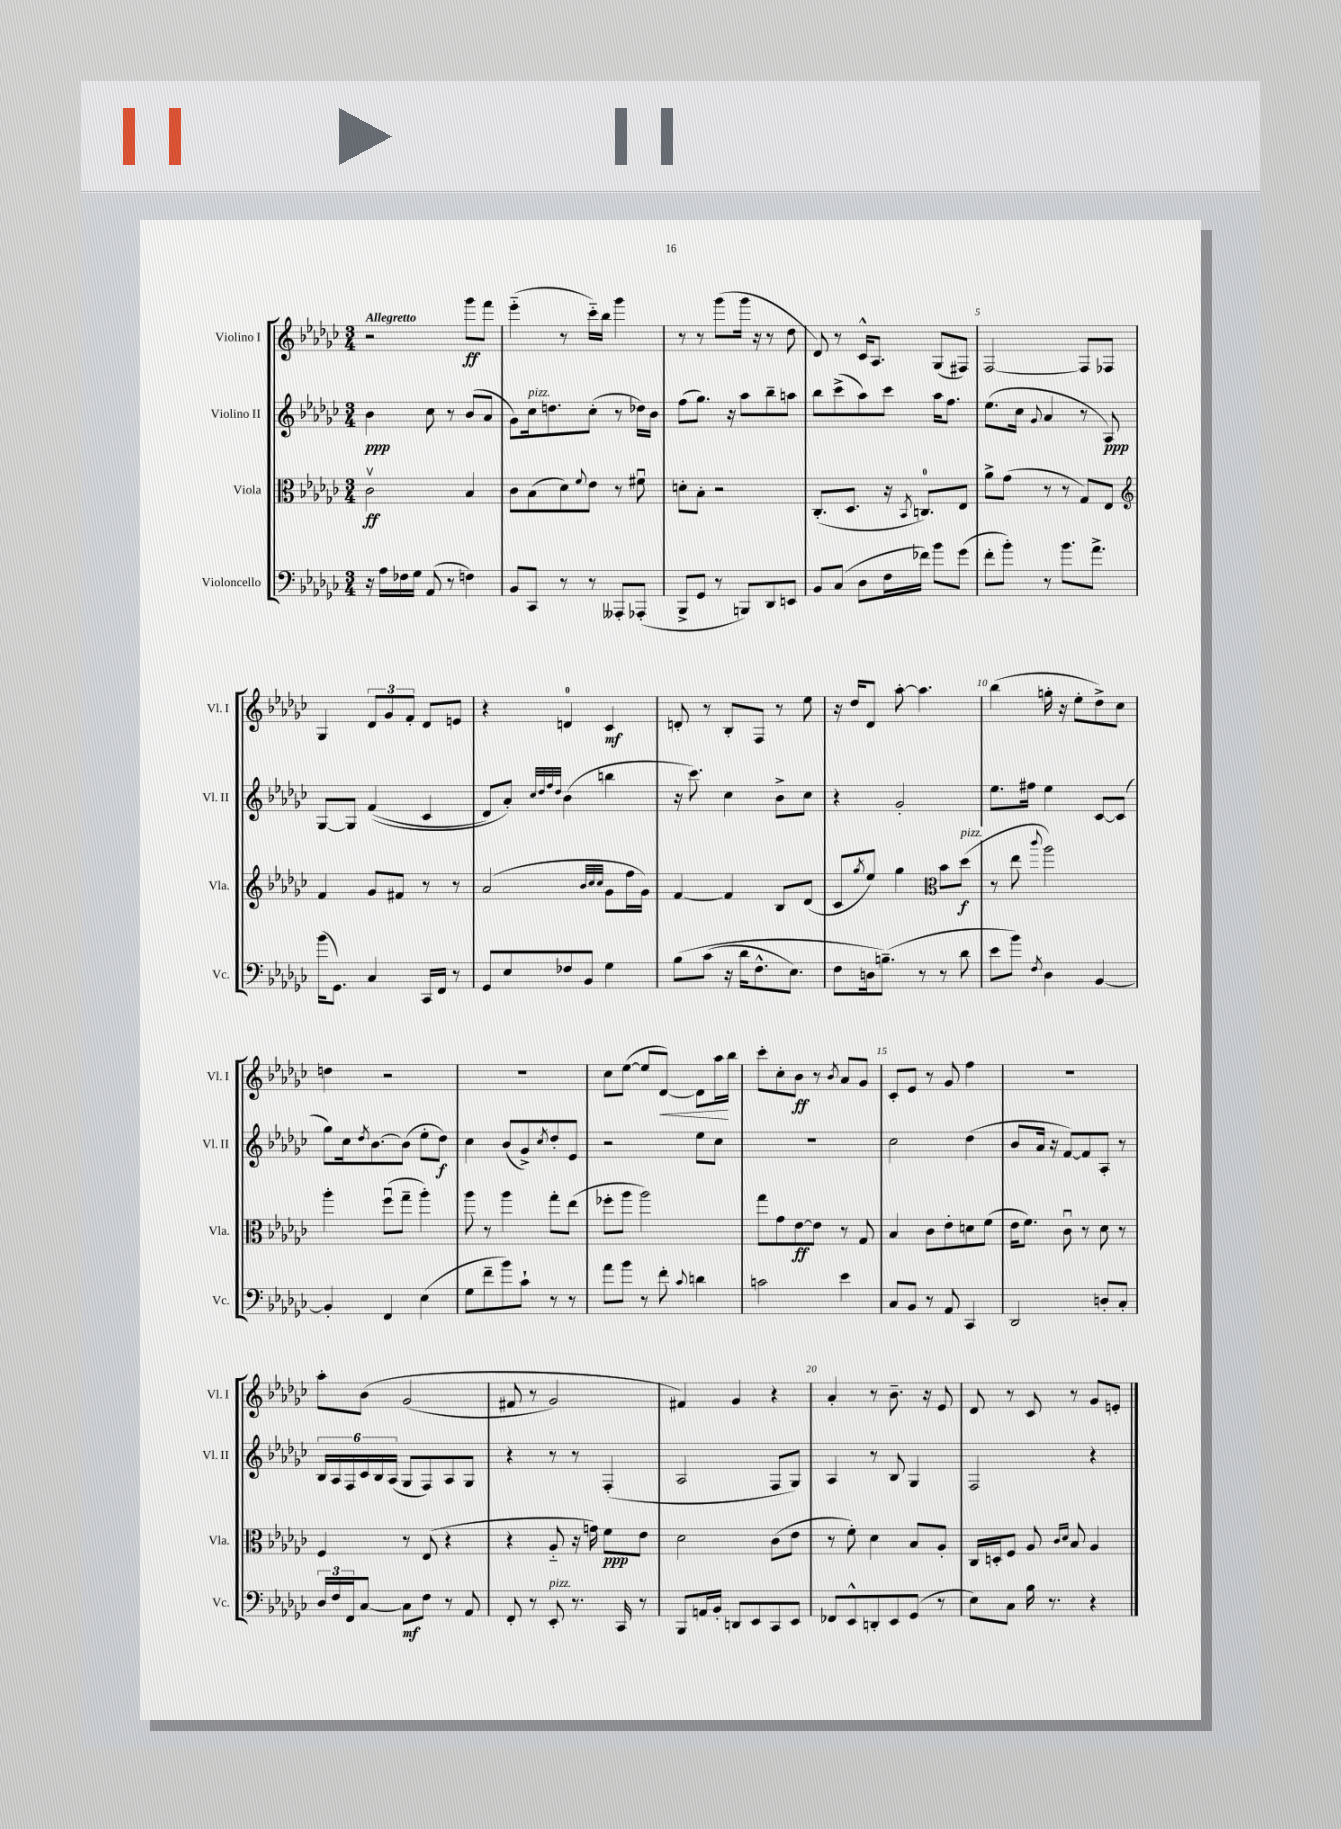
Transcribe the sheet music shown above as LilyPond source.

<<
\new StaffGroup <<
\new Staff = "s0" \with { instrumentName = "Violino I" shortInstrumentName = "Vl. I" } {
    \clef treble \key ges \major \numericTimeSignature \time 3/4 \tempo "Allegretto"
    r2 ges'''8\ff f'''8 |
    ees'''4-_( r8 ces'''16-_) bes''16 ges'''4 |
    r8 r8 ges'''8( ges'''16 r16 r8 des''8 |
    des'8) r8 ces'16-^ aes8. ges8( fis8) |
    f2~ f8 fes8 |
    ges4 \tuplet 3/2 { des'8 ges'8 f'8-. } des'8 e'8 |
    r4 d'4-0 ces'4\mf |
    d'8-. r8 bes8-. f8 r8 ees''8 |
    r16 des''16 des'8 aes''8~-. aes''4. |
    bes''4( g''16-. r16 ees''8-. des''8->) ces''8 |
    d''4 r2 |
    R2. |
    ces''8 ees''8~( ees''8 des'8~\<) des'8 aes''16\! bes''16 |
    ces'''8-. ces''8-. bes'8\ff r8 \acciaccatura { bes'8 } aes'8 ges'8 |
    ces'8-. ees'8 r8 ges'8 f''4 |
    R2. |
    aes''8-. bes'8\( ges'2( |
    fis'8 r8 ges'2) |
    fis'4\) ges'4 r4 |
    aes'4-. r8 bes'8.-- r16 ees'8 |
    des'8 r8 ces'8 r8 ges'8 e'8-. \bar "|." |
}
\new Staff = "s1" \with { instrumentName = "Violino II" shortInstrumentName = "Vl. II" } {
    \clef treble \key ges \major \numericTimeSignature \time 3/4
    bes'4\ppp ces''8 r8 bes'8( aes'8 |
    ges'8) ces''16^\markup { \italic "pizz." } d''8. ces''8-.( r8 des''16) bes'16 |
    f''8( ges''8.) r16 aes''8 bes''8-- a''8 |
    bes''8 ces'''8->( aes''8) ces'''8 aes''16 f''8. |
    ees''8.( ces''16 \appoggiatura { ges'8 } aes'4 r8 aes8\ppp) |
    ges8~ ges8 f'4(\( ces'4 |
    des'8) aes'8-.\) \grace { ces''32 des''32 f''32 des''32 } bes'4( b''4 |
    r16 ces'''8.) ces''4 bes'8-> ces''8 |
    r4 ges'2-. |
    ees''8. fis''16 ees''4 ces'8~ ces'8( |
    ges''8) ces''16 \acciaccatura { des''8 } bes'8.~ bes'8( ees''8-. des''8\f) |
    ces''4 bes'8( ges'8->) \acciaccatura { ces''8 } des''8-. ees'8 |
    r2 ees''8 ces''8 |
    R2. |
    ces''2 des''4( |
    bes'8 aes'16 r16 f'8~) f'8 aes8-. r8 |
    \tuplet 6/4 { bes16 aes16 f16 ces'16 bes16 aes16( } ges8 f8) aes8 ges8 |
    r4 r8 r8 f4-.( |
    aes2 f8 ges8) |
    aes4 r8 bes8 ges4 |
    f2 r4 \bar "|." |
}
\new Staff = "s2" \with { instrumentName = "Viola" shortInstrumentName = "Vla." } {
    \clef alto \key ges \major \numericTimeSignature \time 3/4
    ces'2\upbow\ff bes4 |
    ces'8 bes8( des'8) \appoggiatura { f'8 } ees'8 r8 fis'8\downbow |
    d'8-. bes8-. r2 |
    ces8.-.( des8. r16 \acciaccatura { bes,8 } c8.-0) ees8 |
    aes'8-> ges'8( r8 r8 ges8) ees8 |
    \clef treble f'4 ges'8 fis'8 r8 r8 |
    aes'2( \grace { bes'32 ces''32 ces''32 } ges'8 f''16 ges'16) |
    f'4~ f'4 bes8 des'8( |
    ces'8 \acciaccatura { ges''8 } ees''8) ges''4 \clef alto bes'8 des''8\f^\markup { \italic "pizz." }( |
    r8 ees''8 \appoggiatura { ces'''8 } aes''2) |
    aes''4-. f''8\downbow( ges''8-- aes''4-.) |
    aes''8 r8 aes''4 ges''8-. ees''8( |
    fes''8-. aes''8 aes''2) |
    ges''8 ges'8 ees'8~\ff ees'8 r8 ges8 |
    bes4 ces'8 ees'8-. d'8 f'8( |
    ees'16 f'8.) ces'8\downbow r8 des'8 r8 |
    f4 r8 ees8( r4 |
    r4 aes8-_ r16 g'16) f'8\ppp ees'8 |
    des'2 ces'8( ees'8 |
    r8 f'8-.) des'4 bes8 aes8-. |
    ces16 d16-. f8 aes8 \grace { ces'16 des'16 } bes8 aes4 \bar "|." |
}
\new Staff = "s3" \with { instrumentName = "Violoncello" shortInstrumentName = "Vc." } {
    \clef bass \key ges \major \numericTimeSignature \time 3/4
    r16 aes16 fes16 ges16 aes,8( r8 f4) |
    bes,8 ces,8 r8 r8 aeses,,8-. aes,,8-.( |
    bes,,8-> ges,8 r8 b,,8) des,8 e,8 |
    bes,8 ces8( des8 f16 fes'16) bes'8 ges'8( |
    f'8-. bes'8-.) r8 bes'8. aes'8.-> |
    bes'16( ges,8.) ces4 ces,16 f,16 r8 |
    ges,8 ees8 fes8 bes,8 ges4 |
    bes8\( ces'8( r16 des'16 f8.-^ ees8.) |
    f8 d16 b8.--(\) r8 r8 des'8 |
    ees'8 bes'8) \acciaccatura { f8 } des4 bes,4~ |
    bes,4-. f,4 ees4( |
    ges8 f'8-- bes'8) ces'8-! r8 r8 |
    aes'8 bes'8 r8 f'8-. \appoggiatura { ces'8 } d'4 |
    c'2 ees'4 |
    ces8 bes,8 r8 aes,8 ces,4 |
    des,2 d8-. ces8-. |
    \tuplet 3/2 { des16 f16 f,16 } ces8~ ces8\mf f8 r8 aes,8 |
    f,8-. r8 ees,8-.^\markup { \italic "pizz." } r8. ces,16 r8 |
    bes,,8 a,16 bes,16-. d,8 ees,8 ces,8 ees,8 |
    fes,8 ees,8-^ d,8-. ees,8 ges,8( r8 |
    ees8) ces8 bes16 r8. r4 \bar "|." |
}
>>
>>
\layout { \context { \Score \override BarNumber.break-visibility = ##(#f #t #t) barNumberVisibility = #(every-nth-bar-number-visible 5) } }
